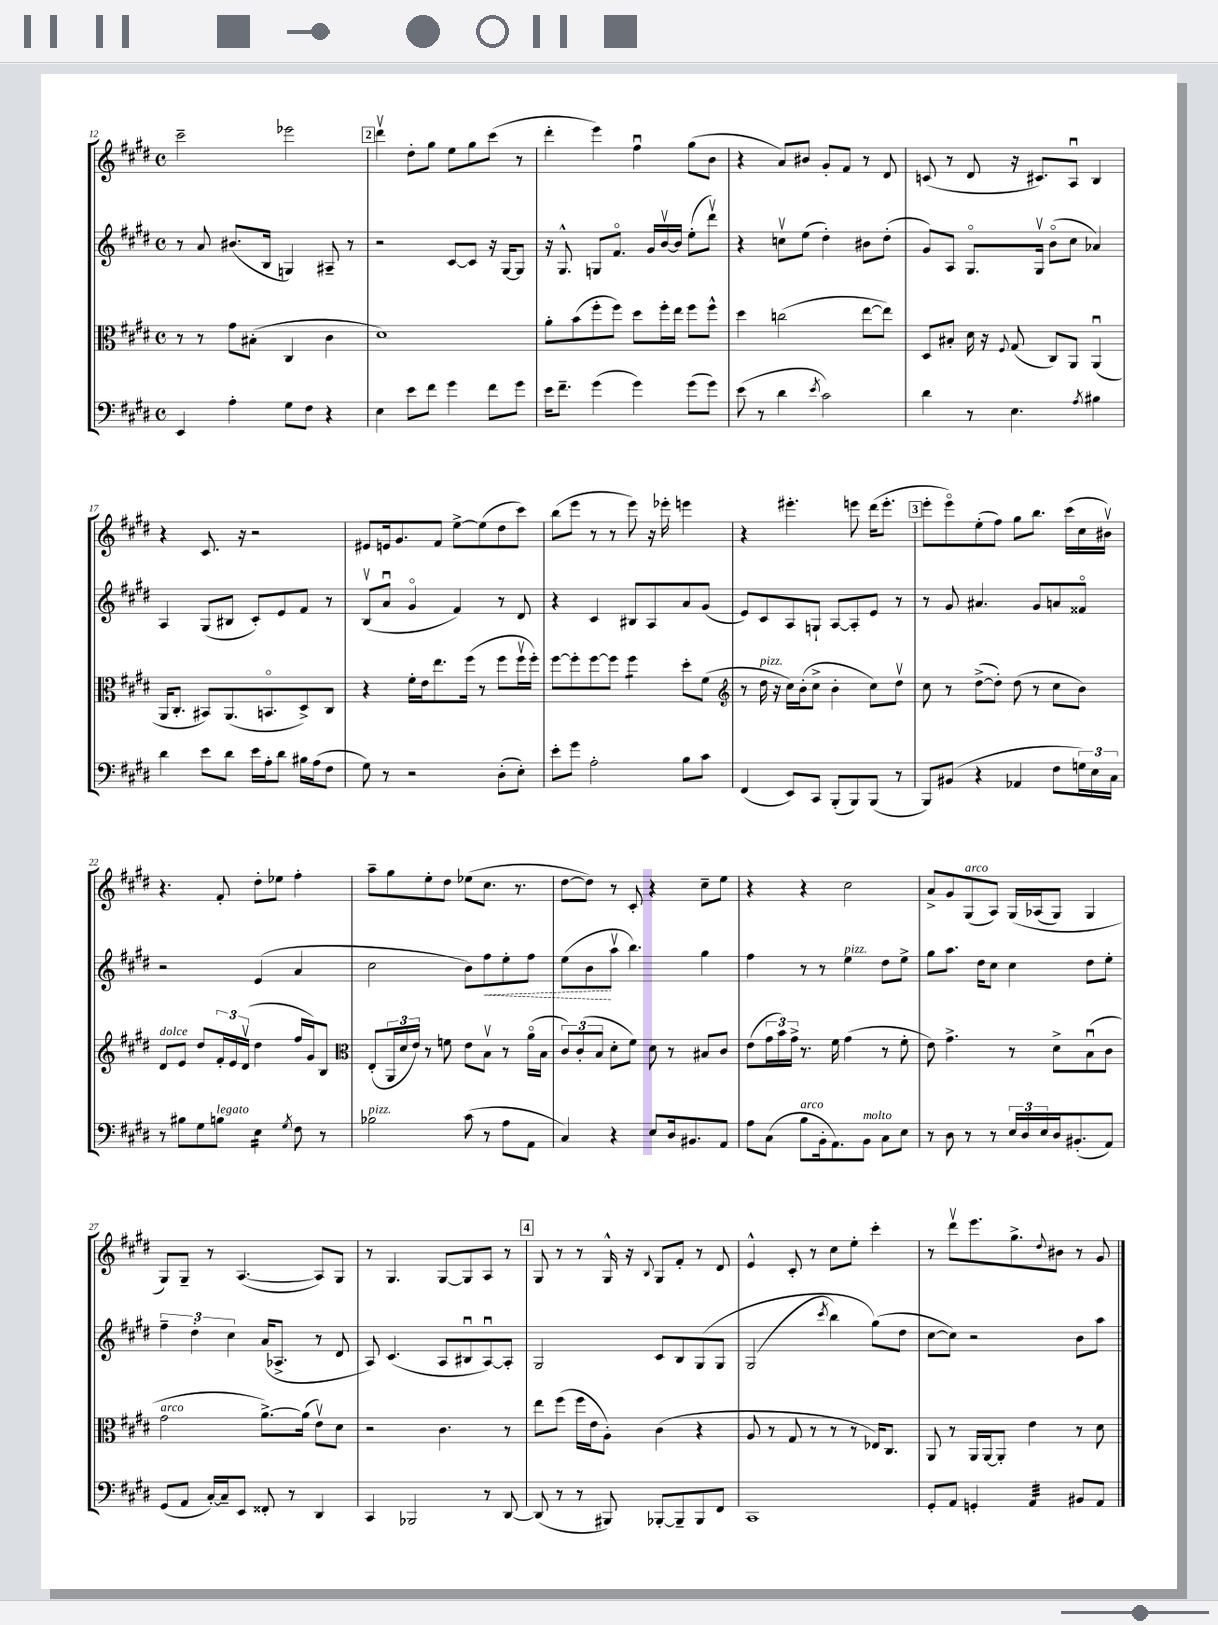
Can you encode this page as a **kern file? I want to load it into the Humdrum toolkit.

**kern	**kern	**kern	**kern
*staff4	*staff3	*staff2	*staff1
*clefF4	*clefC3	*clefG2	*clefG2
*k[f#c#g#d#]	*k[f#c#g#d#]	*k[f#c#g#d#]	*k[f#c#g#d#]
*M4/4	*M4/4	*M4/4	*M4/4
*met(c)	*met(c)	*met(c)	*met(c)
4EE/	8r	8r	2ccc#~\
.	8r	8a/	.
4A'\	8g#\L	(8.b#/L	.
.	(8B#'\J	.	.
.	.	16B/Jk	.
8G#\L	4C#/	4G/)	2eee-\
8F#\J	.	.	.
4r	4c#\	8A#~/	.
.	.	8r	.
=	=	=	=
4E\	1d#)	2r	4ddd#v\
8e\L	.	.	8dd#'\L
8f#\J	.	.	8gg#\J
4g#\	.	[8c#/L	8ee\L
.	.	8c#/]J	8gg#\
8f#\L	.	16r	(8ccc#\J
.	.	[16G#/LK	.
8g#\J	.	8G#/]J	8r
=	=	=	=
16e\LK	8a'\L	16r	4ddd#'\
8.f#~\J	.	8.G#^^/	.
.	(8b\	.	.
(4g#\	8ff#'\	8G/L	4eee\)
.	8ff#\J)	8.f#o/J	.
4g#\)	8dd#\L	.	4ff#u\
.	.	16g#/LL	.
.	16ff#'\L	[16bv/	.
.	16ee\JJ	16b/]JJ	.
(8g#\L	8ff#\L	(8ee'\L	(8gg#\L
8g#\J)	8ff#^^\J	8ddd#v\J)	8b\J
=	=	=	=
(8e\	4dd#\	4r	4r
8r	.	.	.
4d#\	(2cc\	8ccv\L	8a/L)
.	.	(8ee\J	8b#/J
8qe/	.	.	.
2c#\)	.	4dd#'\)	8g#'/L
.	.	.	8f#/J
.	[8ee\L	8b#\L	8r
.	8ee\]J)	(8dd#'\J	8d#/
=	=	=	=
4d#\	8D#/L	8g#/L)	(8c/
.	8B#'/J	8A/J	8r
8r	16d#\	8.G#o/L	8d#/
.	16r	.	.
.	8qqF#/	.	.
4.E\	(8G#/	.	16r
.	.	16G#v/Jk	8.c#/L)
.	8C#/L)	(8bo\L	.
.	8AA/J	8cc#\J	8Au/J
8qA/	.	.	.
4B#\	(4AAu/	4a-/)	4B/
=	=	=	=
4d#\	16AA/LK	4A/	4r
.	8.C#'/J	.	.
8e\L	8BB#/L)	(8G#/L	8.c#/
8d#\J	(8.AA/	8B#/J	.
.	.	.	16r
16e\LL	.	8c#'/L)	2r
16A'\J	8.BBo/	.	.
8d#\J	.	8e/	.
16B#\LL	8D#^/)	8f#/J	.
(16A\J	.	.	.
8F#\J	8C#/J	8r	.
=	=	=	=
8G#\)	4r	(8Bv/L	8e#/L
8r	.	8au/J	16e/k
.	.	.	8.g#/
2r	16f#'\LL	4g#o/	.
.	16e\J	.	.
.	8.ee\	.	8f#/J
.	.	4f#/)	[8ee^\L
.	(16ff#\Jk	.	.
.	8r	.	(8ee\]
(8D#'\L	8ff#\L	8r	8dd#\
8E'\J)	16ff#v\L	8d#/	8ccc#\J)
.	16ff#'\JJ)	.	.
=	=	=	=
8e'\L	[8ff#\L	4r	(8bb\L
8g#\J	8ff#'\]	.	8eee\J
2A'\	[8ff#\	4c#/	8r
.	8ff#\]J	.	8r
.	4ff#\	8B#/L	8eee\)
.	.	8A/	16r
.	.	.	16eee-'\
8B\L	8dd#'\L	8a/	4eee\
8c#\J	(8f#\J	(8g#/J	.
=	=	=	=
*	*clefG2	*	*
(4FF#/	8r	8e/L)	4r
.	16dd#\	8c#/	.
.	16r	.	.
8EE/L)	16cc#\LL)	8A/	4.eee#'\
.	(16b'\J	.	.
8CC#/J	8cc#^\J	8G`/J	.
(8BBB'/L	4b'\	[8A/L	.
8BBB/)	.	8A'/]	8eee\
(8BBB/J	8cc#\L)	8e/J	(16ddd#\LK
.	.	.	8.eee'\J
8r	8dd#v\J	8r	.
=	=	=	=
8BBB/L)	8cc#\	8r	8eee'\L
(8BB#/J	8r	8g#/	8eeeo\)
4r	([8dd#^\L	4.a#/	(8ee'\
.	8dd#'\]J)	.	8ff#\J)
4AA-/	(8dd#\	.	8gg#\L
.	8r	8g#/L	8.bb\J
8F#\L	8cc#\L	8a/	.
.	.	.	(16ccc#\LL
24G\L)	8b\J)	8f##o/J	16cc#\
24E\	.	.	.
.	.	.	16b#v\JJ)
24C#\JJ	.	.	.
=	=	=	=
8r	8d#/L	2r	4.r
8B#\L	8e/J	.	.
8G#\	8dd#/L	.	.
8B\J	24f#'/L	.	8f#'/
.	24e/	.	.
.	(24d#v/JJ	.	.
4E\	4dd#\	(4e/	8dd#'\L
.	.	.	8ee-\J
8qG#/	.	.	.
8F#\	16ff#/LL	4a/	4ff#'\
.	16g#/J)	.	.
8r	8B/J	.	.
=	=	=	=
*	*clefC3	*	*
2B-\	(8E'/L	2cc#\	8aa~\L
.	24AA/L	.	8gg#\
.	24d#/	.	.
.	24e/JJ)	.	.
.	8r	.	8ee'\
.	8f\	.	8dd#\J
(8c#\	8e\L	8b\L)	(8ee-\L
8r	8Bv\J	8ff#\	8.cc#\J
8A\L	8r	8ee'\	.
.	.	.	8.r
8AA\J	(16ao\LL	8ff#\J	.
.	16B\JJ	.	.
=	=	=	=
4C#/)	12c#/L)	(8ee\L	[8dd#\L
.	(12c#'/	.	.
.	.	8b\	8dd#\]J)
.	12B/J	.	.
4r	8d#'\L	8aav\J	8r
.	8f#\J)	4.bb\)	8c#'/
8E/L	8d#\	.	4r
16D#/k	8r	.	.
8.BB#/	.	.	.
.	8B#/L	4gg#\	8cc#~\L
8AA/J	8c#/J	.	8ee\J
=	=	=	=
8A\L	(8e\L	4ff#\	4r
(8C#\J	24g#\L	.	.
.	24b\)	.	.
.	24g#^\JJ	.	.
8B\L	8.r	8r	4r
16BB'\k	.	8r	.
8.AA\)	16f#\	.	.
.	(4g#\	4ee\	2cc#\
8BB\J	.	.	.
8C#\L	8r	8dd#\L	.
8E\J	8f#'\	8ee^\J	.
=	=	=	=
8r	8e\)	8gg#\L	8a^/L
8D#\	4.g#^\	8.aa\J	8g#/
8r	.	.	(8G#/
.	.	16dd#\LK	.
8r	.	8cc#\J	8A/J)
24E/LL	8r	4cc#\	&(16G#/LL
24D#/	.	.	.
.	.	.	(16A-/J
24E/	.	.	.
16D#/J	8d#^\L	.	8G#/J)
(8.BB#'/	.	.	.
.	(8Bu\	8dd#\L	4G#/
8AA/J)	8c#\J	8ee'\J	.
=	=	=	=
(8GG#/L	2g#\	6ff#~\	8G#/L&)
8AA/J	.	.	8G#~/J
.	.	6dd#'\	.
[16C#'/LL)	.	.	8r
16C#~/]J	.	.	.
.	.	6cc#\	.
8EE/J	.	.	([4.A/
8FF##'/	[8.a^\L)	(16a/LK	.
.	.	8.A-^/J	.
8r	.	.	.
.	(16a\]Jk	.	.
4DD#/	8ev\L)	8r	8A/]L)
.	8d#\J	8d#/	8G#/J
=	=	=	=
4CC#/	2r	8A/)	8r
.	.	(4.c#/	4.G#/
2BBB-/	.	.	.
.	4.c#\	8A/L	[8G#/L
.	.	8B#u/	8G#/]
8r	.	[8Au/)	8A/J
[8DD#/	8r	8A'/]J	8r
=	=	=	=
(8DD#/]	8ee\L	2G#/	8G#/
8r	(8ff#\J	.	8r
8r	16ff#\LL	.	8r
.	16e\J	.	.
8BBB#/)	8A'\J)	.	16G#^^/
.	.	.	16r
.	.	.	8qqB/
[8BBB-'/L	(4c#\	8c#/L	8G#/L
8BBB-~/]	.	8B/	8f#'/J
8BBB-/	4r	&(8G#/	8r
8FF#/J	.	8G#/J	8d#/
=	=	=	=
1CC#	8A/	(2G#/	4e^^/
.	8r	.	.
.	8G#/	.	8c#'/
.	8r	.	8r
.	.	8qccc#/	.
.	8r	4bb\)	8cc#\L
.	8r	.	8ee'\J
.	16E-/LK)	(8gg#\L&)	4ccc#'\
.	8.C#/J	.	.
.	.	8dd#\J	.
=	=	=	=
8GG#'/L	8AA/	[8cc#\L	8r
8AA/J	8r	8cc#\]J)	8ddd#v\L
4GG'/	16AA/LL	2r	8.eee\
.	[16AA/J	.	.
.	8AA'/]J	.	.
.	.	.	8.gg#^\
4AA/	4e\	.	.
.	.	.	8qqdd#/
.	.	.	8b#\J
8BB#/L	8r	8b\L	8r
8AA/J	8d#\	8aa\J	8g#/
==	==	==	==
*-	*-	*-	*-
